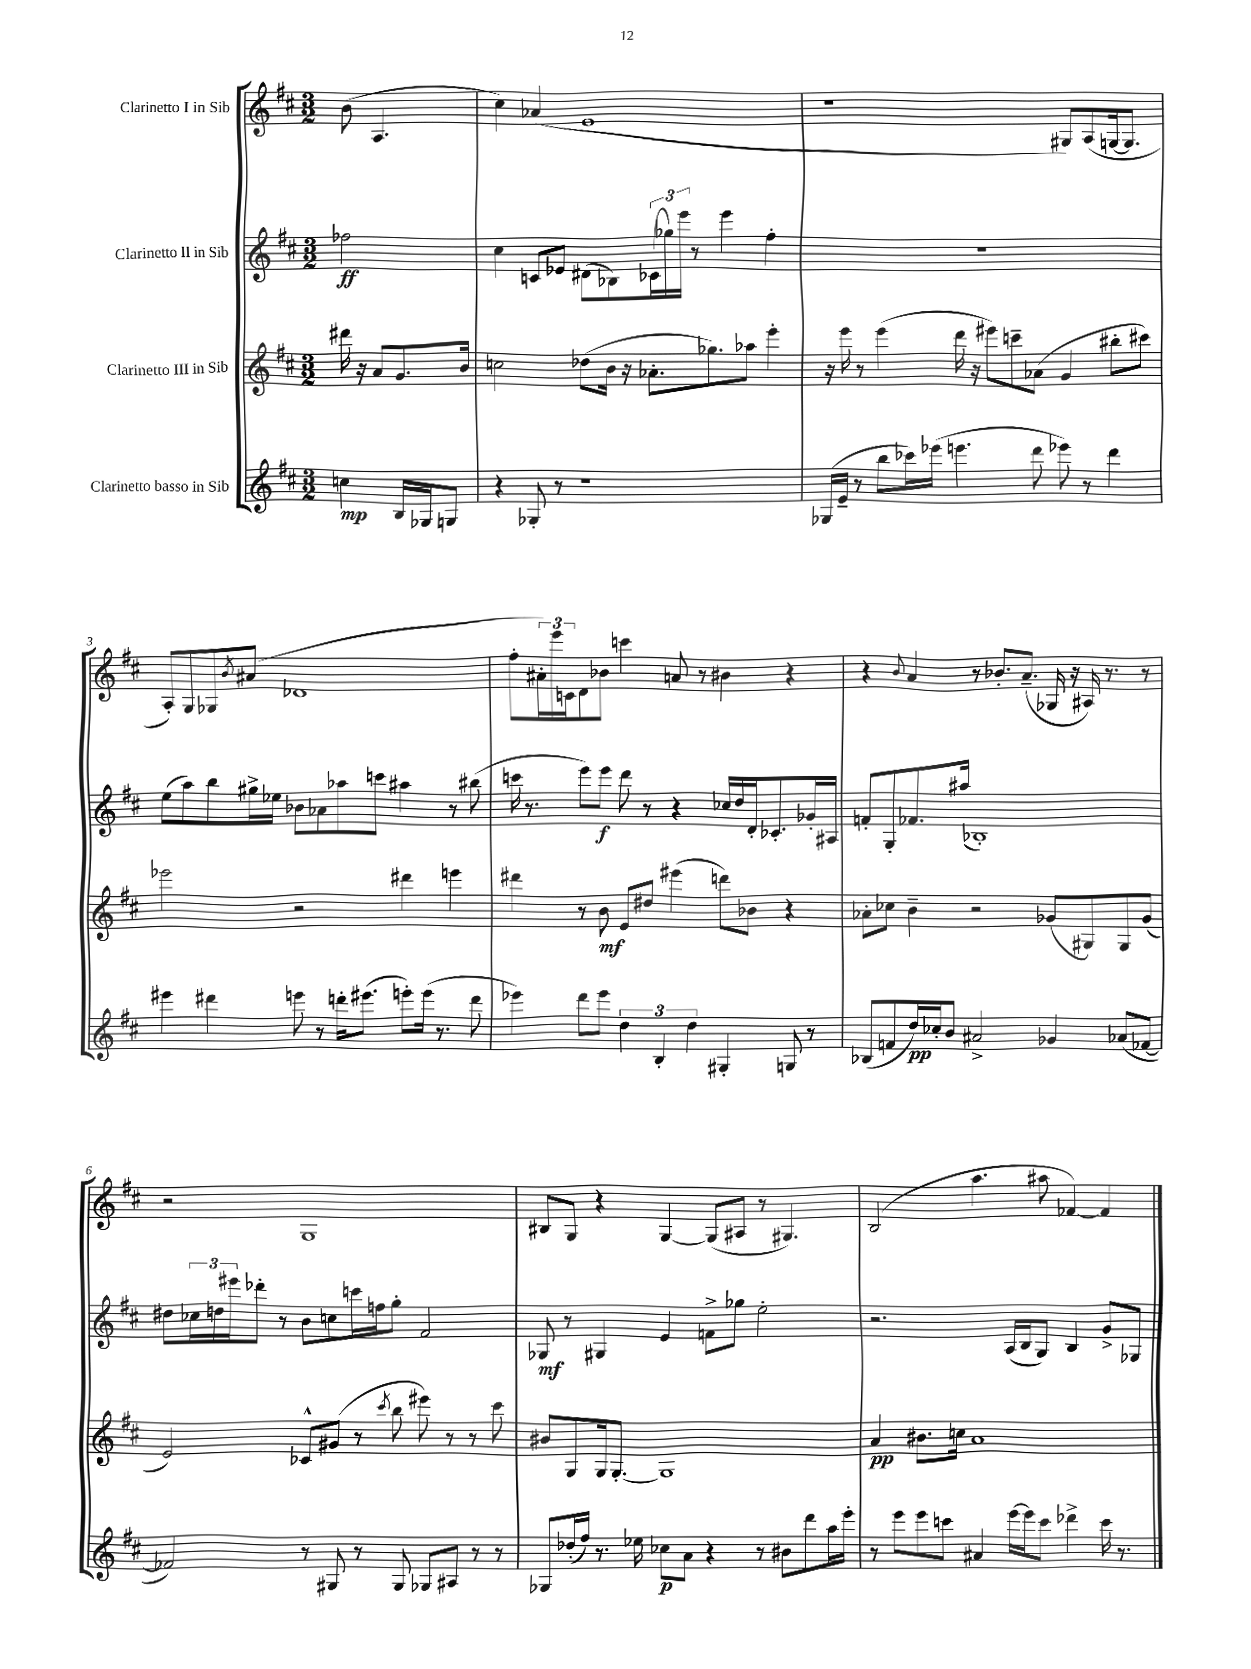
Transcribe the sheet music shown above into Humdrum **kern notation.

**kern	**kern	**kern	**kern
*staff4	*staff3	*staff2	*staff1
*clefG2	*clefG2	*clefG2	*clefG2
*k[f#c#]	*k[f#c#]	*k[f#c#]	*k[f#c#]
*M3/2	*M3/2	*M3/2	*M3/2
4cc\	16ddd#\	2ff-\	(8b\
.	16r	.	.
.	8a/L	.	4.A/
16B/LL	8.g/	.	.
16G-/J	.	.	.
8G/J	.	.	.
.	16b/Jk	.	.
=	=	=	=
4r	2cc\	4cc#\	4cc#\)
8G-'/	.	8c/L	(4a-/
8r	.	8e-/J	.
1r	(8dd-\L	(8d#\L	1e
.	16b\Jk	8B-\)	.
.	16r	.	.
.	8.a-'\L	(24c-\L	.
.	.	24gg-\)	.
.	.	24eee\JJ	.
.	.	8r	.
.	8.gg-\)	.	.
.	.	4eee\	.
.	8aa-\J	.	.
.	4eee'\	4ff#'\	.
=	=	=	=
(16G-/LL	16r	1.r	1r
16e~/JJ	16eee\	.	.
8r	8r	.	.
8bb\L	(4eee\	.	.
16ccc-\L)	.	.	.
(16eee-\JJ	.	.	.
4.eee\	16ddd\	.	.
.	16r	.	.
.	8eee#\L)	.	.
.	8ccc~\	.	.
8ddd\	(8a-\J	.	.
8eee-\)	4g/	.	8G#/L)
8r	.	.	(8A/
4ddd\	8bb#'\L	.	[16G/k
.	.	.	8.G/]J
.	8ccc#\J)	.	.
=	=	=	=
4eee#\	2eee-\	(8ee\L	8A'/L)
.	.	8aa\)	8G/
4ddd#\	.	8bb\	8G-/
.	.	.	8qb/
.	.	16gg#^\L	(8a#/J
.	.	16ee-\JJ	.
8eee\	2r	8b-\L	1d-
8r	.	8a-\	.
16ddd'\LK	.	8aa-\	.
(8.eee#\J	.	.	.
.	.	8ccc\J	.
8eee'\L)	4ddd#\	4aa#\	.
(16eee\Jk	.	.	.
8.r	.	.	.
.	4eee\	8r	.
8ddd\	.	(8bb#\	.
=	=	=	=
4eee-\)	4ddd#\	16ccc\	8ff#'\L
.	.	8.r	.
.	.	.	24a#'\L)
.	.	.	24eee\
.	.	.	24c\J
8ddd\L	8r	8eee\L)	8d\
8eee-\J	8b\	8eee\J	8b-\J
6dd\	8e/L	8ddd\	4ccc\
.	8dd#/J	8r	.
6B'/	.	.	.
.	(4eee#\	4r	8a/
6dd\	.	.	.
.	.	.	8r
4G#'/	8ddd\L)	16cc-/LL	4b#\
.	.	16dd/	.
.	8b-\J	16d'/J	.
.	.	8.c-'/	.
8G/	4r	.	4r
8r	.	16g-'/L	.
.	.	16A#/JJ	.
=	=	=	=
(8B-/L	8a-'\L	8f'/L	4r
8f/	8cc-\J	8G'/	.
.	.	.	8qqb/
16dd/L)	4b~\	8.f-/	4a/
16cc-'/J	.	.	.
8b/J	.	.	.
.	.	(16aa#/Jk	.
2a#^/	2r	1B-')	8r
.	.	.	8.b-'/L
.	.	.	(8.a~/J
4g-/	(8g-/L	.	16G-/
.	.	.	16r
.	8G#/)	.	16A#/)
.	.	.	8.r
(8a-/L	8G#/	.	.
[8f-/J	(8g-/J	.	8r
=	=	=	=
2f-/])	2e/)	8dd#\L	2r
.	.	24cc-\L	.
.	.	24dd\	.
.	.	24eee#\J	.
.	.	8ddd-'\J	.
.	.	8r	.
8r	8c-^^/L	8b\L	1G
8G#/	(8g#/J	8cc\	.
8r	8r	16ccc\L	.
.	.	16ff\J	.
.	8qccc#/	.	.
8G#/	8bb\	8gg'\J	.
8G-/L	8eee#\)	2f#/	.
8A#/J	8r	.	.
8r	8r	.	.
8r	8ccc#\	.	.
=	=	=	=
8G-/L	8b#/L	8G-/	8B#/L
(16dd-'/L	8G/	8r	8G/J
16ff#/JJ)	.	.	.
8.r	16G/k	4G#/	4r
.	[8.G'/J	.	.
16ee-\	.	.	.
8cc-\L	1G]	4e/	[4G/
8a\J	.	.	.
4r	.	8f^\L	(8G/]L
.	.	8gg-\J	8A#/J
8r	.	2ee'\	8r
8b#\L	.	.	4.G#/)
8ddd\	.	.	.
16aa\L	.	.	.
16eee'\JJ	.	.	.
=	=	=	=
8r	4a/	2.r	(2B/
8eee\L	.	.	.
8eee\	8.b#\L	.	.
8ccc\J	.	.	.
.	16cc\Jk	.	.
4a#/	1a	.	4.aa\
[16eee\LL	.	(16A/LL	.
16eee\]J	.	16B/J	.
8ccc\J	.	8G/J)	8aa#\
4ddd-^\	.	4B/	[4f-/)
16ccc\	.	8g^/L	4f-/]
8.r	.	.	.
.	.	8G-/J	.
==	==	==	==
*-	*-	*-	*-
